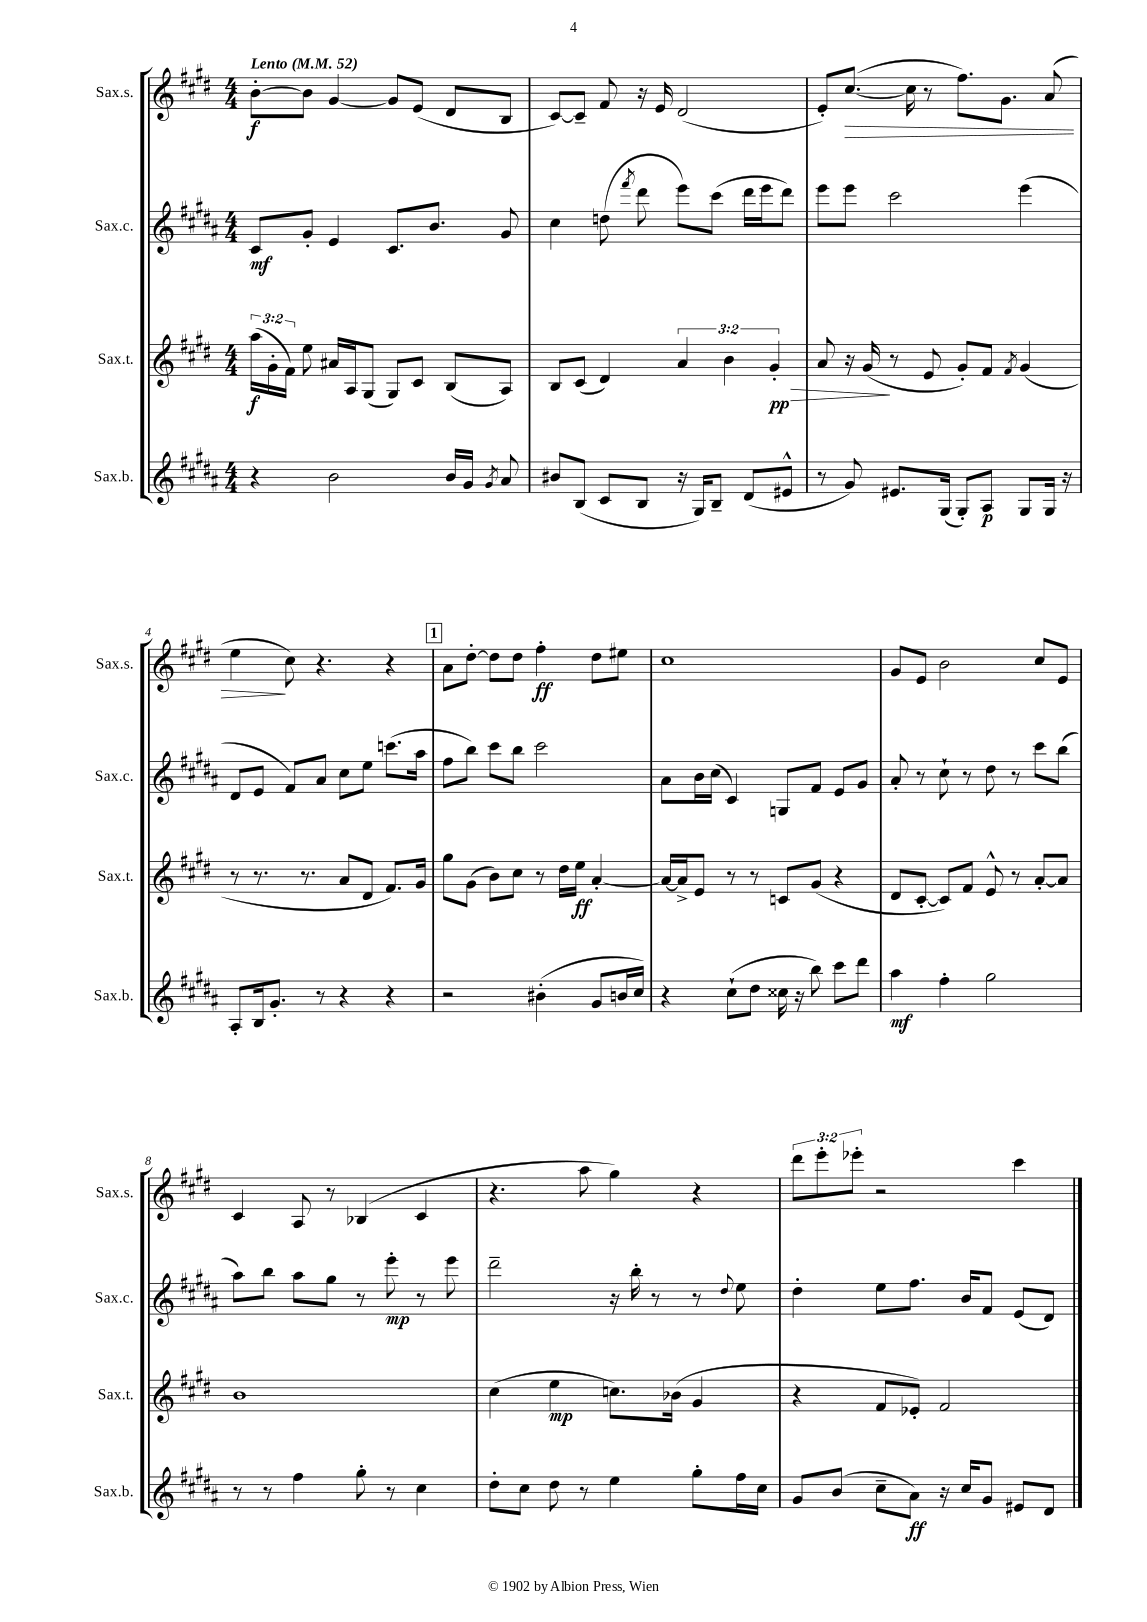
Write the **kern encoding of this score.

**kern	**kern	**kern	**kern
*staff4	*staff3	*staff2	*staff1
*clefG2	*clefG2	*clefG2	*clefG2
*k[f#c#g#d#a#]	*k[f#c#g#d#]	*k[f#c#g#d#a#]	*k[f#c#g#d#]
*M4/4	*M4/4	*M4/4	*M4/4
*MM52	*MM52	*MM52	*MM52
4r	(24aa	8c#	[8b'
.	24g#'	.	.
.	24f#)	.	.
.	8ee	8g#'	8b]
2b	16a#	4e	[4g#
.	16A	.	.
.	(8G#	.	.
.	8G#)	8.c#	8g#]
.	8c#	.	(8e
.	.	8.b	.
16b	(8B	.	8d#
16g#	.	.	.
8qg#	.	.	.
8a#	8A)	8g#	8B
=	=	=	=
8b#	8B	4cc#	[8c#)
(8B	(8c#	.	8c#~]
8c#	4d#)	(8dd	8f#
.	.	8qfff#	.
8B	.	8ddd#	16r
.	.	.	16e
16r	6a	8eee)	(2d#
16G#)	.	.	.
8B~	.	(8ccc#	.
.	6b	.	.
(8d#	.	16ddd#	.
.	.	16eee	.
.	6g#'	.	.
8e#^^	.	8ddd#)	.
=	=	=	=
8r	8a	8eee	8e')
8g#)	16r	8eee	([8.cc#
.	(16g#	.	.
8.e#	8r	2ccc#	.
.	.	.	16cc#]
.	8e	.	8r
(16G#	.	.	.
8G#')	8g#')	.	8.ff#)
8A#	8f#	.	.
.	.	.	8.g#
.	8qf#	.	.
8G#	(4g#	(4eee	.
16G#	.	.	(8a
16r	.	.	.
=	=	=	=
8A#'	8r	8d#	4ee
16B	8.r	8e	.
8.g#'	.	.	.
.	.	8f#)	8cc#)
.	8.r	.	.
8r	.	8a#	4.r
4r	8a	8cc#	.
.	8d#	8ee	.
4r	8.f#)	(8.ccc	4r
.	16g#	16aa#	.
=	=	=	=
2r	8gg#	8ff#	8a
.	(8g#	8bb)	[8dd#'
.	8b)	8ccc#	8dd#]
.	8cc#	8bb	8dd#
(4b#'	8r	2ccc#	4ff#'
.	16dd#	.	.
.	16ee	.	.
8g#	[4a'	.	8dd#
16b	.	.	8ee#
16cc#)	.	.	.
=	=	=	=
4r	16a_	8a#	1cc#
.	16a^]	.	.
.	8e	16b	.
.	.	(16cc#	.
(8cc#`	8r	4c#)	.
8dd#	8r	.	.
16cc##	8c	8G	.
16r	.	.	.
8bb)	(8g#	8f#	.
8ccc#	4r	8e	.
8ddd#	.	8g#	.
=	=	=	=
4aa#	8d#	8a#'	8g#
.	[8c#'	8r	8e
4ff#'	8c#])	8cc#`	2b
.	8f#	8r	.
2gg#	8e^^	8dd#	.
.	8r	8r	.
.	[8a'	8ccc#	8cc#
.	8a]	(8bb	8e
=	=	=	=
8r	1b	8aa#)	4c#
8r	.	8bb	.
4ff#	.	8aa#	8A
.	.	8gg#	8r
8gg#'	.	8r	(4B-
8r	.	8eee'	.
4cc#	.	8r	4c#
.	.	8eee	.
=	=	=	=
8dd#'	(4cc#	2ddd#~	4.r
8cc#	.	.	.
8dd#	4ee	.	.
8r	.	.	8aa
4ee	8.cc)	16r	4gg#)
.	.	16bb'	.
.	.	8r	.
.	(16b-	.	.
8gg#'	4g#	8r	4r
.	.	8qqdd#	.
16ff#	.	8ee	.
16cc#	.	.	.
=	=	=	=
8g#	4r	4dd#'	12ddd#
.	.	.	12eee'
(8b	.	.	.
.	.	.	12eee-'
8cc#~	8f#	8ee	2r
8a#)	8e-')	8.ff#	.
16r	2f#	.	.
16cc#	.	16b	.
8g#	.	8f#	.
8e#	.	(8e	4ccc#
8d#	.	8d#)	.
==	==	==	==
*-	*-	*-	*-
